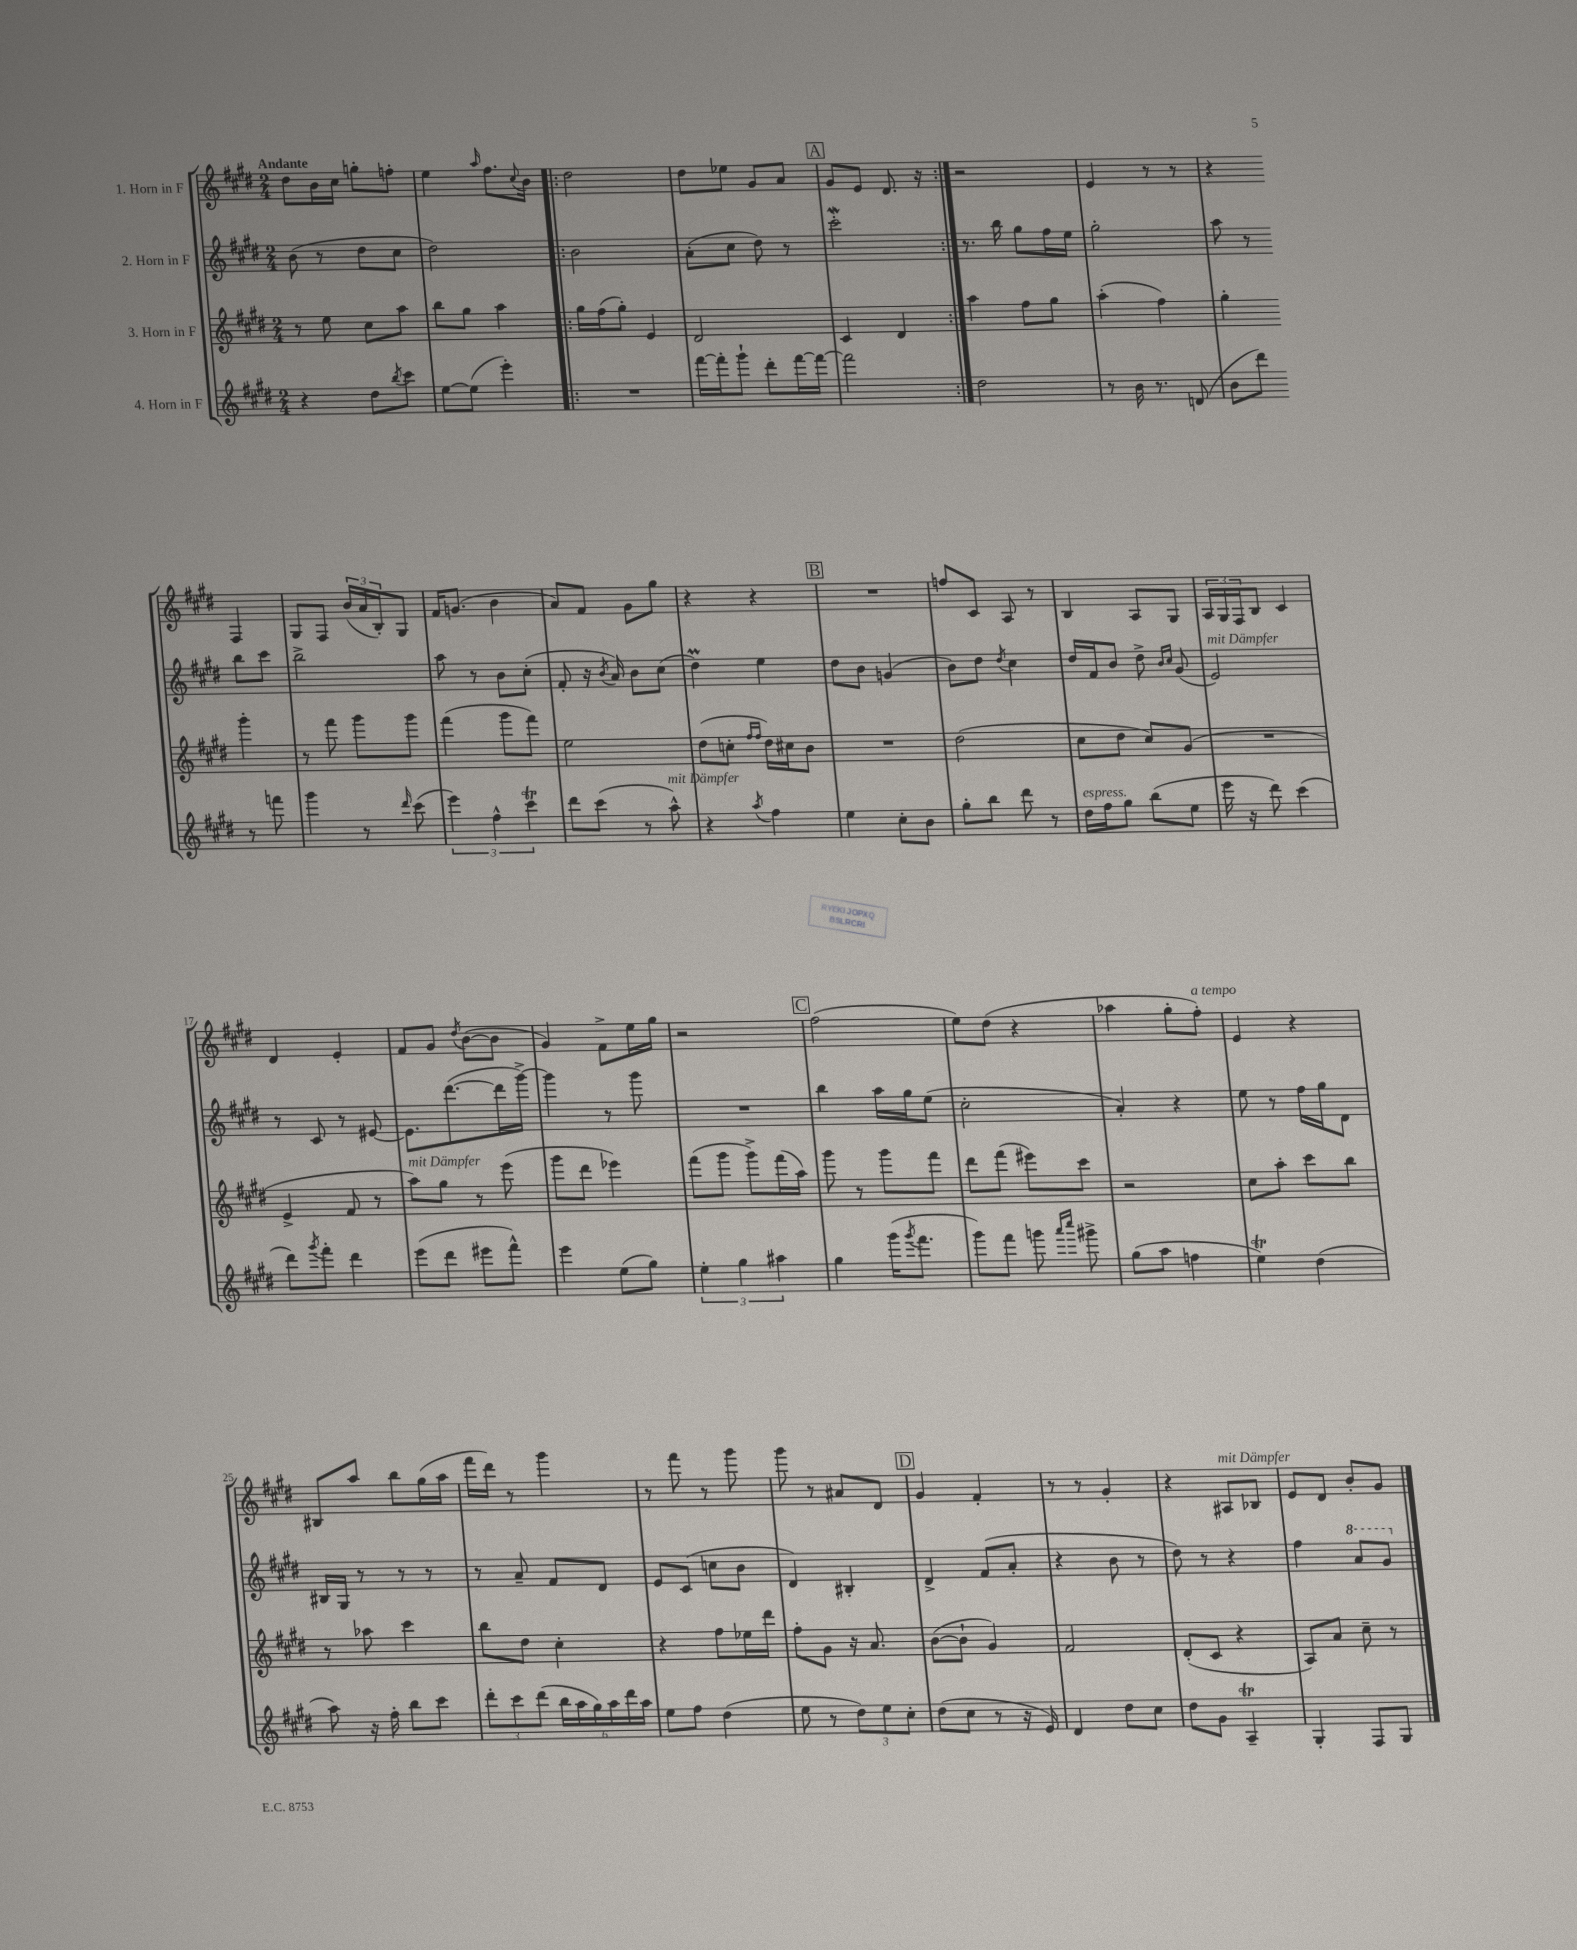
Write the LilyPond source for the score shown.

<<
\new StaffGroup <<
\new Staff = "s0" \with { instrumentName = "1. Horn in F" } {
    \clef treble \key e \major \numericTimeSignature \time 2/4 \tempo "Andante"
    dis''8 b'16 cis''16 g''8-. f''8-. |
    e''4 \grace { a''16 } fis''8. \appoggiatura { cis''8 } b'16 |
    \repeat volta 2 { dis''2 |
    dis''8 ees''8 gis'8 a'8 |
    \mark \markup { \box "A" } gis'8 e'8 dis'8. r16 | }
    r2 |
    e'4 r8 r8 |
    r4 fis4 |
    gis8 fis8 \tuplet 3/2 { b'16( a'16 b16-.) } gis8 |
    fis'16 g'8.( b'4 |
    a'8) fis'8 gis'8 gis''8 |
    r4 r4 |
    \mark \markup { \box "B" } R2 |
    f''8 cis'8 a8 r8 |
    b4 a8 gis8 |
    \tuplet 3/2 { a16 gis16 fis16 } b8 cis'4 |
    dis'4 e'4-. |
    fis'8 gis'8 \acciaccatura { dis''8 } b'8~( b'8 |
    gis'4) fis'8-> e''16 gis''16 |
    r2 |
    \mark \markup { \box "C" } fis''2( |
    e''8) dis''8( r4 |
    aes''4 gis''8-. fis''8-.^\markup { \italic "a tempo" }) |
    e'4 r4 |
    bis8 a''8 b''8 gis''16( a''16 |
    fis'''16 dis'''16) r8 gis'''4 |
    r8 fis'''8 r8 gis'''8 |
    gis'''8 r8 ais'8 dis'8 |
    \mark \markup { \box "D" } gis'4 fis'4-. |
    r8 r8 gis'4-. |
    r4 ais8^\markup { \italic "mit Dämpfer" } bes8 |
    e'8 dis'8 b'8-. gis'8 \bar "|." |
}
\new Staff = "s1" \with { instrumentName = "2. Horn in F" } {
    \clef treble \key e \major \numericTimeSignature \time 2/4
    b'8( r8 dis''8 cis''8 |
    dis''2) |
    \repeat volta 2 { b'2 |
    a'8-.( cis''8 dis''8) r8 |
    \mark \markup { \box "A" } cis'''2-.\mordent | }
    r8. b''16 gis''8 fis''16 e''16 |
    gis''2-. |
    a''8 r8 b''8 cis'''8 |
    b''2-> |
    a''8 r8 b'8 cis''8-.( |
    fis'8-. r16 \acciaccatura { b'8 } a'16) b'8 cis''8( |
    dis''4\prall) e''4 |
    \mark \markup { \box "B" } dis''8 b'8 g'4( |
    b'8) dis''8 \acciaccatura { dis''8 } cis''4 |
    dis''16 fis'16 b'8 dis''8-> \grace { b'16 cis''16 } gis'8( |
    e'2^\markup { \italic "mit Dämpfer" }) |
    r8 cis'8 r8 eis'8~ |
    eis'8. dis'''8.~( dis'''16 gis'''16~->) |
    gis'''4 r8 gis'''8 |
    R2 |
    \mark \markup { \box "C" } b''4 a''16 gis''16 e''8( |
    cis''2-. |
    a'4-.) r4 |
    e''8 r8 fis''16 gis''16 dis'8 |
    bis16 gis16 r8 r8 r8 |
    r8 a'8-- fis'8 dis'8 |
    e'8 cis'8( c''8 b'8 |
    dis'4) bis4-. |
    \mark \markup { \box "D" } dis'4-> fis'8( a'8-. |
    r4 b'8 r8 |
    dis''8) r8 r4 |
    fis''4 \ottava #1 a''8 gis''8 \ottava #0 \bar "|." |
}
\new Staff = "s2" \with { instrumentName = "3. Horn in F" } {
    \clef treble \key e \major \numericTimeSignature \time 2/4
    r8 e''8 cis''8 a''8 |
    b''8 gis''8 a''4 |
    \repeat volta 2 { gis''16 fis''16( gis''8-.) e'4 |
    dis'2 |
    \mark \markup { \box "A" } cis'4 dis'4 | }
    a''4 fis''8 gis''8 |
    a''4-.( fis''4) |
    gis''4-. gis'''4-. |
    r8 fis'''8 gis'''8 gis'''8 |
    fis'''4( gis'''8 fis'''8) |
    e''2 |
    dis''8( c''8-. \grace { fis''16 fis''16 } dis''16) cis''16 b'8 |
    \mark \markup { \box "B" } R2 |
    dis''2( |
    cis''8 dis''8 cis''8) gis'8( |
    R2 |
    e'4-> fis'8 r8 |
    a''8^\markup { \italic "mit Dämpfer" }) gis''8 r8 e'''8( |
    gis'''8 dis'''8 ees'''4) |
    fis'''8( gis'''8 gis'''8->) fis'''16( a''16) |
    \mark \markup { \box "C" } gis'''8 r8 gis'''8 fis'''8 |
    dis'''8 fis'''8( eis'''8) cis'''8 |
    r2 |
    cis''8 a''8-. cis'''8 b''8 |
    r8 aes''8 cis'''4 |
    b''8 dis''8 cis''4-. |
    r4 fis''8 ees''16 dis'''16 |
    fis''8-. gis'8 r16 a'8. |
    \mark \markup { \box "D" } b'8~( b'8-! gis'4) |
    fis'2 |
    dis'8-.( cis'8 r4 |
    a8) a'8 cis''8-- r8 \bar "|." |
}
\new Staff = "s3" \with { instrumentName = "4. Horn in F" } {
    \clef treble \key e \major \numericTimeSignature \time 2/4
    r4 dis''8 \acciaccatura { b''8 } cis'''8 |
    e''8~ e''8( e'''4-.) |
    \repeat volta 2 { R2 |
    fis'''16~ fis'''16-. gis'''8-! dis'''8-. fis'''16~ fis'''16~ |
    \mark \markup { \box "A" } fis'''2 | }
    dis''2 |
    r8 b'16 r8. d'8( |
    b'8 dis'''8) r8 f'''8 |
    gis'''4 r8 \grace { dis'''16 } cis'''8( |
    \tuplet 3/2 { e'''4) fis''4-^ cis'''4\trill } |
    dis'''8 cis'''8( r8 a''8-^^\markup { \italic "mit Dämpfer" }) |
    r4 \acciaccatura { a''8 } fis''4 |
    \mark \markup { \box "B" } e''4 cis''8-. b'8 |
    gis''8-. b''8 dis'''8 r8 |
    dis''16^\markup { \italic "espress." } fis''16 gis''8 b''8( e''8 |
    e'''16 r16 dis'''8) cis'''4( |
    dis'''8) \acciaccatura { gis'''8 } fis'''8-. dis'''4 |
    e'''8( dis'''8 eis'''8 fis'''8-^) |
    e'''4 e''8( gis''8) |
    \tuplet 3/2 { e''4-. gis''4 ais''4 } |
    \mark \markup { \box "C" } gis''4 gis'''16( \acciaccatura { gis'''8 } fis'''8. |
    gis'''8) fis'''8 g'''8 \grace { a'''16 cis''''16 } gis'''8-> |
    gis''8( a''8 f''4 |
    e''4\trill) dis''4( |
    a''8) r16 fis''16-. b''8 cis'''8 |
    \tuplet 3/2 { dis'''8-. cis'''8 dis'''8( } \tuplet 6/4 { b''16 a''16 gis''16) a''16 dis'''16 a''16 } |
    e''8 fis''8 dis''4( |
    e''8 r8 \tuplet 3/2 { dis''8) e''8 cis''8-. } |
    \mark \markup { \box "D" } dis''8( cis''8 r8 r16 e'16) |
    dis'4 dis''8 cis''8 |
    dis''8 gis'8 a4--\trill |
    gis4-. fis8 gis8 \bar "|." |
}
>>
>>
